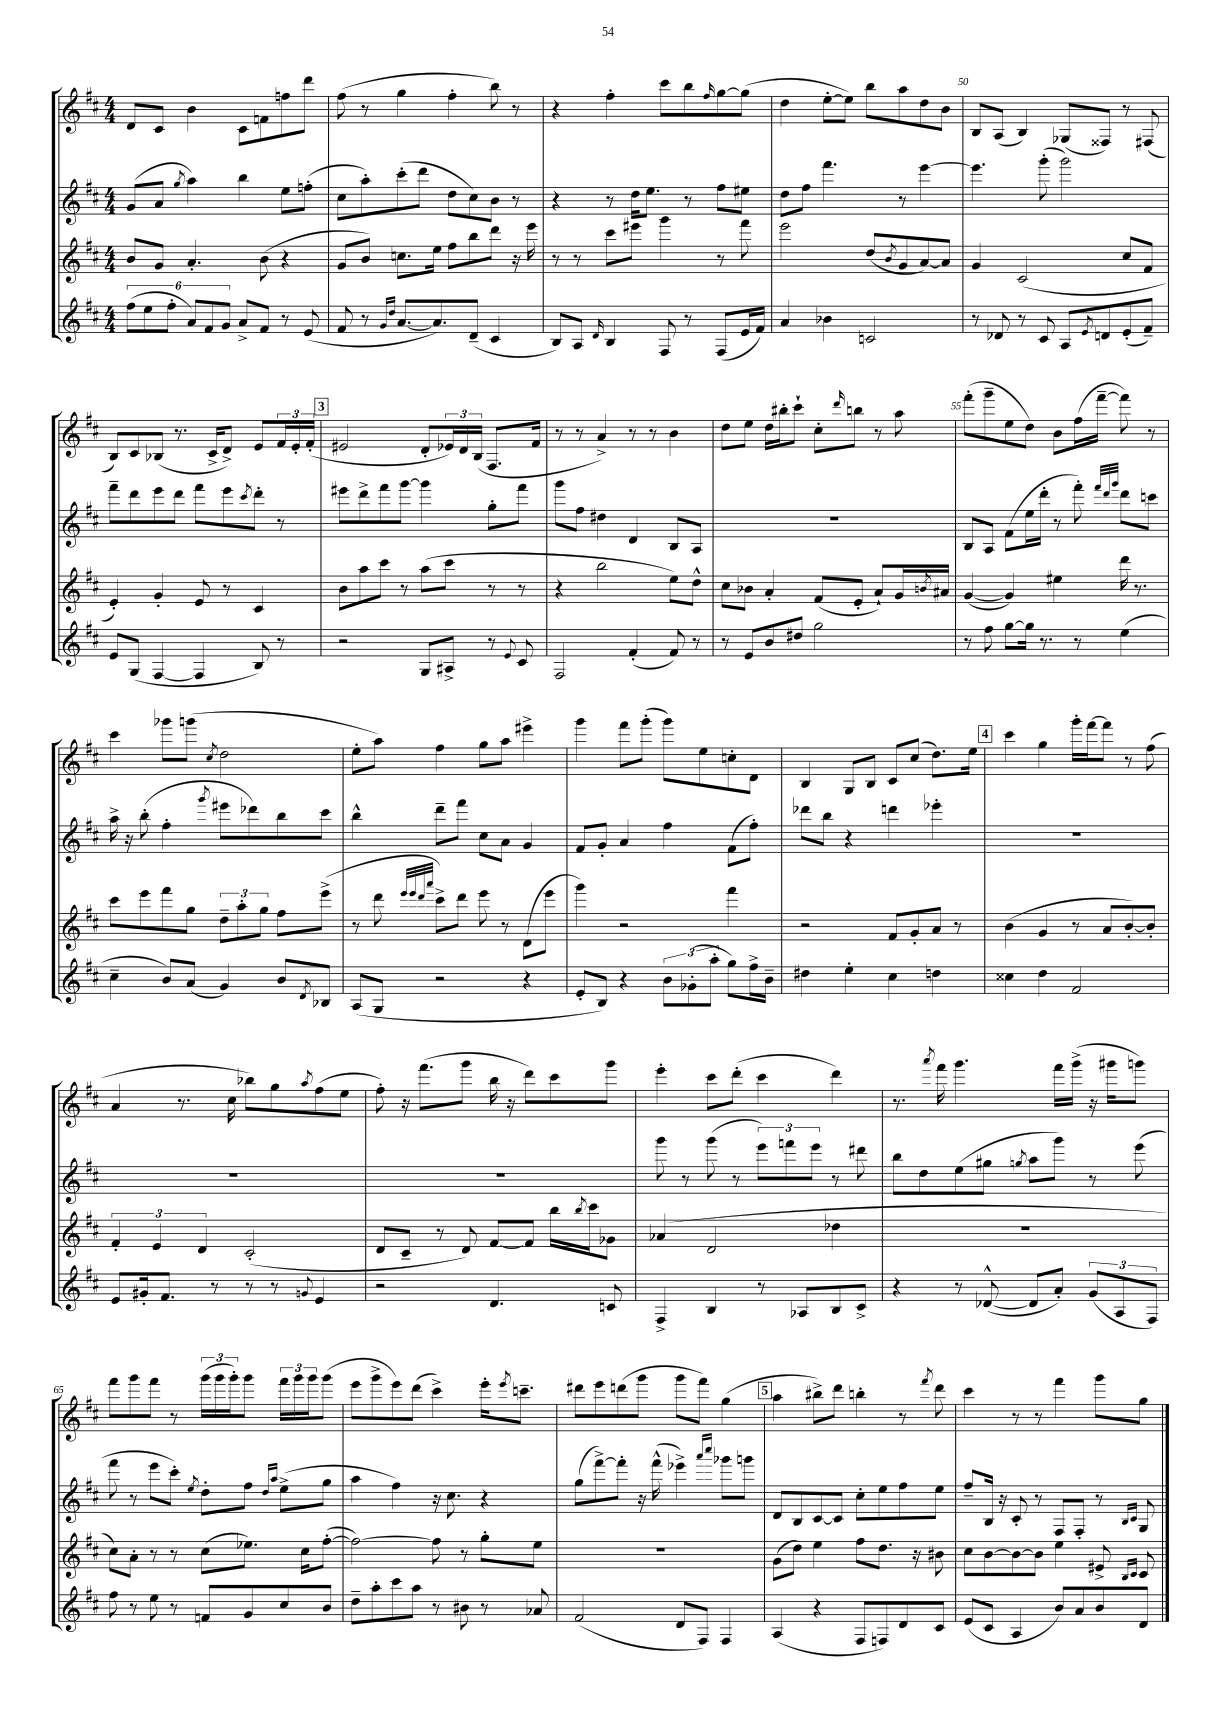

**kern	**kern	**kern	**kern
*staff4	*staff3	*staff2	*staff1
*clefG2	*clefG2	*clefG2	*clefG2
*k[f#c#]	*k[f#c#]	*k[f#c#]	*k[f#c#]
*M4/4	*M4/4	*M4/4	*M4/4
(12ff#	8b	(8g	8d
12ee	.	.	.
.	8g	8a	8c#
12ff#'	.	.	.
.	.	8qgg	.
12a)	4.a'	4aa)	4b
12f#	.	.	.
12g	.	.	.
8a^	.	4bb	8c#
8f#	(8b	.	8f
8r	4r	8ee	8ff
(8e	.	(8ff'	8ddd
=	=	=	=
8f#	8g	8cc#	(8ff#
8r	8b)	8aa')	8r
16qqg	.	.	.
16qqdd	.	.	.
[8.a	8.cc	(8ccc#'	4gg
.	.	8ddd	.
8.a])	16ee	.	.
.	8ff#	8dd	4ff#'
(8d~	8bb	8cc#)	.
4c#	8ddd	8b	8bb)
.	16r	8r	8r
.	16eee	.	.
=	=	=	=
8B)	8r	4r	4r
8A	8r	.	.
16qqd	.	.	.
4B	8ccc#	8r	4ff#'
.	8eee#	16dd	.
.	.	8.ee	.
8F#	4ggg	.	8ccc#
8r	.	8r	8bb
.	.	.	16qqff#
(8F#	8r	8ff#	[8gg
16e	8fff#	8ee#	(8gg]
16f#)	.	.	.
=	=	=	=
4a	2eee	8dd	4dd
.	.	8ff#	.
4b-	.	4.fff#	[8ee'
.	.	.	8ee])
2c	(8dd	.	8bb
.	8qb	.	.
.	8g	8r	8aa
.	[8a)	[4eee	8dd
.	8a]	.	8b
=	=	=	=
8r	4g	4.eee]	8B
8d-	.	.	(8A
8r	(2c#	.	4B)
8c#	.	(8ggg'	.
8A	.	2ggg)	(8G-
8qe	.	.	.
8d	.	.	8F##)
(8e'	8cc#	.	8r
8f#~)	8f#	.	(8F#
=	=	=	=
8e	4e')	8fff#~	8B)
(8G	.	8ddd	8c#
[4F#	4g'	8eee	(8B-
.	.	8ddd	8.r
4F#]	8e	8fff#	.
.	.	.	16c#^
.	8r	8eee	8d^)
.	.	8qccc#	.
8B)	4c#	8ddd'	8e
8r	.	8r	24f#
.	.	.	24e'
.	.	.	(24f#'
=	=	=	=
2r	8b	8eee#	2e#
.	8aa	8ddd^	.
.	8ccc#	8fff#	.
.	8r	[8ggg	.
8G	(8aa	4ggg]	8d'
8A#^	8ccc#	.	24e-)
.	.	.	24d
.	.	.	(24B
8r	8r	8gg'	8.F#
8qqe	.	.	.
8c#	8r	8fff#	.
.	.	.	16f#
=	=	=	=
2F#	4r	8ggg	8r
.	.	8ff#	8r
.	2bb	4dd#	4a^)
(4f#'	.	4d	8r
.	.	.	8r
8f#)	8ee)	8B	4b
8r	8dd^^	8A	.
=	=	=	=
8r	8cc#	1r	8dd
8e	8b-	.	8ee
8b	4a'	.	16dd
.	.	.	16bb#'
8dd#	.	.	8ccc#`
2gg	(8f#	.	8cc#'
.	.	.	16qqddd
.	8e'	.	8bb
.	8a`)	.	8r
.	16g	.	8aa
.	8qb	.	.
.	16a#	.	.
=	=	=	=
8r	([4g	8B	(8fff#'
8ff#	.	8A	8ggg~
[8gg	4g])	(8f#	8ee
16gg]	.	16ee	8dd)
8.r	.	16ddd'	.
.	4ee#	8r	8b
8r	.	8fff#')	(16ff#
.	.	.	[16fff#~
.	.	32qqfff#	.
.	.	32qqddd	.
.	.	32qqggg	.
(4ee	16ddd	8ddd	8fff#])
.	8.r	.	.
.	.	8ccc	8r
=	=	=	=
4cc#~	8ccc#	16aa^	4ccc#
.	.	16r	.
.	8eee	(8bb'	.
8b)	8fff#	4ff#'	8ggg-
(8a	8gg	.	(8ggg
.	.	8qggg	8qcc#
4g)	12dd~	8eee#	2dd
.	12aa'	.	.
.	.	8ddd-)	.
.	12gg	.	.
8b	8ff#	8bb	.
8qd	.	.	.
8B-	(8eee^	8ccc#	.
=	=	=	=
(8A	8r	4bb^^	8ee'
8G	8ddd	.	8aa)
.	32qqeee	.	.
.	32qqeee	.	.
.	32qqddd	.	.
.	32qqaaa	.	.
2r	8ccc#^)	8ddd~	4ff#
.	8ddd	8fff#	.
.	8eee	8cc#	8gg
.	8r	8a	8aa
4r	(8d	4g	4eee#^
.	8eee	.	.
=	=	=	=
8e'	4ggg)	8f#	4ggg
8B)	.	8g'	.
4r	2r	4a	8fff#
.	.	.	(8ggg'
12b	.	4ff#	8ggg)
(12g-'	.	.	.
.	.	.	8ee
12aa'	.	.	.
8gg)	4fff#	(8f#	8cc'
16ff#^	.	8ff#')	8d
16b~	.	.	.
=	=	=	=
4dd#	2r	8ddd-	4B
.	.	8bb	.
4ee'	.	4r	8G
.	.	.	8B
4cc#	8f#	4ddd	8c#
.	8g'	.	(8cc#
4dd	8a	4eee-'	8.dd)
.	8r	.	.
.	.	.	16ee
=	=	=	=
4cc##	(4b	1r	4ccc#
4dd	4g	.	4gg
2f#	8r	.	16ggg'
.	.	.	[16fff#
.	8a	.	8fff#]
.	[8b')	.	8r
.	8b']	.	(8ff#
=	=	=	=
8e	6f#'	1r	4a
16g#'	.	.	.
.	6e	.	.
8.f#	.	.	.
.	.	.	8.r
.	6d	.	.
8r	.	.	.
.	.	.	16cc#
8r	(2c#'	.	8bb-)
8r	.	.	8gg
8qqg	.	.	8qaa
4e	.	.	(8ff#
.	.	.	8ee
=	=	=	=
2r	8d	1r	8ff#')
.	8c#~	.	16r
.	.	.	(8.fff#
.	8r	.	.
.	8d)	.	8ggg
4.d	[8f#	.	16bb
.	.	.	16r
.	8f#]	.	8ddd)
.	16bb	.	8ccc#
.	8qbb	.	.
.	16ccc#	.	.
8c	8g-	.	8ggg
=	=	=	=
4F#^	(4a-	8ggg	4eee'
.	.	8r	.
4B	2d	(8ggg	8ccc#
.	.	8r	(8ddd'
8r	.	12eee)	4ccc#
.	.	12fff	.
8A-	.	.	.
.	.	12eee	.
8B	4dd-	8r	4ddd)
8c#^	.	8ddd#	.
=	=	=	=
4r	1r	8bb	8.r
.	.	8dd	.
.	.	.	8qaaa
.	.	.	16fff#
8r	.	(8ee	4.ggg
([8d-^^	.	8gg#	.
.	.	8qgg	.
8d-]	.	8aa	.
8a')	.	8ggg)	16fff#
.	.	.	(16ggg^
(12g	.	8r	16r
.	.	.	16ggg#
12A	.	.	.
.	.	(8eee	8ggg)
12F#)	.	.	.
=	=	=	=
8ff#	8cc#)	8fff#	8fff#
8r	8a'	8r	8ggg
8ee	8r	8eee	8fff#
8r	8r	8ccc#')	8r
.	.	8qee	.
8f	(8cc#	8dd'	(24ggg
.	.	.	24ggg
.	.	.	24ggg')
8g	8.ee-)	8ff#	8ggg
.	.	16qqdd	.
.	.	16qqaa	.
8cc#	.	(8ee^	24fff#
.	.	.	24ggg
.	16cc#	.	.
.	.	.	24ggg
8b	([8ff#'	8gg	(8ggg
=	=	=	=
8dd~	2ff#_)	4aa	8eee
8aa'	.	.	8ggg^
8ccc#	.	4ff#)	8eee)
8aa	.	.	(8ddd
8r	8ff#]	16r	4ccc#^)
.	.	8.cc#	.
8b#	8r	.	.
8r	8gg'	4r	16eee'
.	.	.	8qeee
.	.	.	8.ccc~
8a-	8ee	.	.
=	=	=	=
(2f#	1r	(8gg	8ddd#
.	.	[8fff#^)	8eee
.	.	8fff#']	(8ddd
.	.	16r	8ggg
.	.	(16fff#^^	.
8d	.	4eee-^)	8ggg
8F#)	.	.	8fff#)
.	.	16qqaaa	.
.	.	16qqcccc#	.
4F#	.	8ggg-	(4gg
.	.	8ggg	.
=	=	=	=
(4A	(8g	8d	4aa
.	8dd)	8B	.
4r	4ee	[8c#	8bb#^)
.	.	8c#]	8ddd
8F#	8ff#	8cc#'	4bb'
8F)	8.dd	8ee	.
8d	.	8ff#	8r
.	16r	.	.
.	.	.	8qfff#
8c#	8b#	8ee	8ddd
=	=	=	=
(8e	8cc#	8ff#~	4ccc#
8c#	[8b	16B	.
.	.	16r	.
4A	8b_	8c#'	8r
.	8b]	8r	8r
8b)	4ee	8F#	4fff#
8a	.	8F#'	.
8b	8e#^	8r	8ggg
.	16qqB	16qqB	.
.	16qqc#	16qqc#	.
8d	8c#	8G	8gg
==	==	==	==
*-	*-	*-	*-
